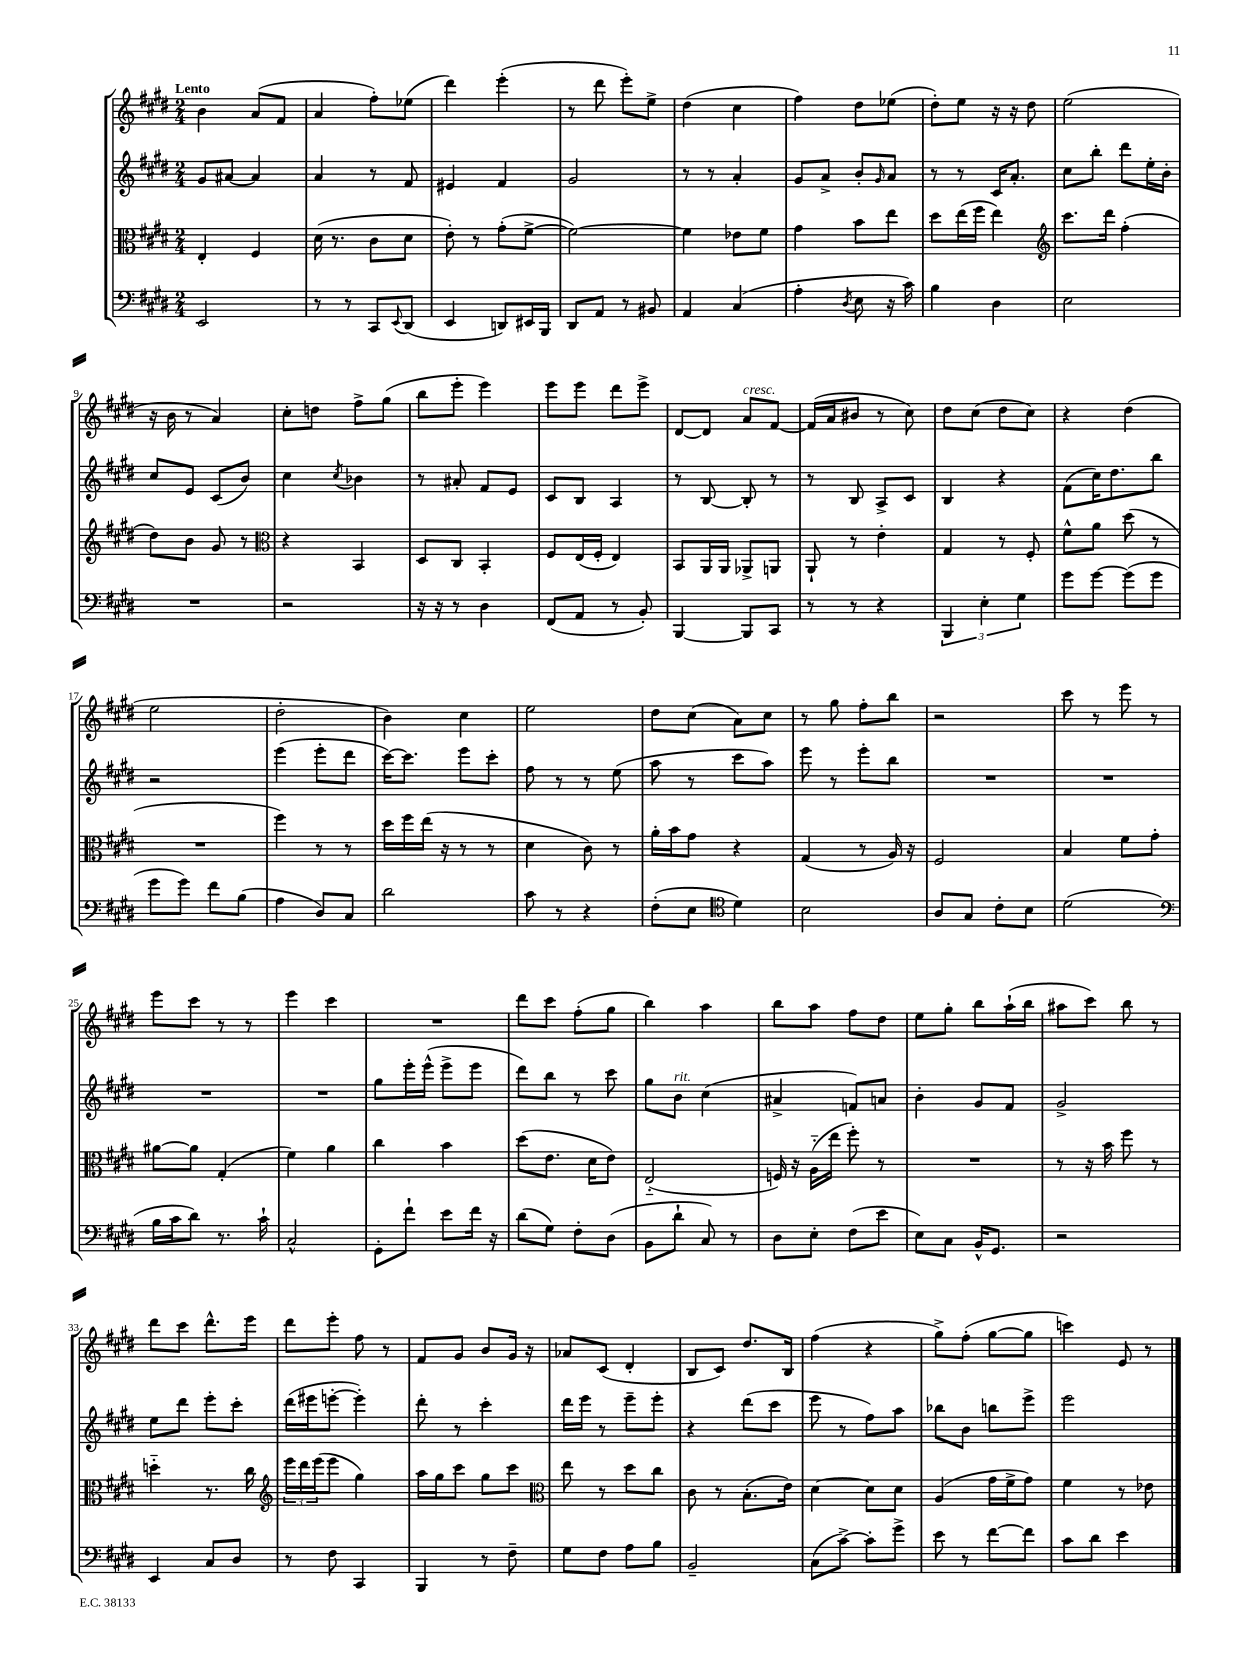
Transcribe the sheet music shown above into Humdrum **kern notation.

**kern	**kern	**kern	**kern
*part4	*part3	*part2	*part1
*staff4	*staff3	*staff2	*staff1
*clefF4	*clefC3	*clefG2	*clefG2
*k[f#c#g#d#]	*k[f#c#g#d#]	*k[f#c#g#d#]	*k[f#c#g#d#]
*M2/4	*M2/4	*M2/4	*M2/4
=1	=1	=1	=1
!	!	!	!LO:TX:a:B:t=Lento
2EE/	4E'/	8g#/L	4b\
.	.	[8a#X/J	.
.	4F#/	4a#/]	(8a/L
.	.	.	8f#/J
=2	=2	=2	=2
8r	(16d#\	4a/	4a/
.	8.r	.	.
8r	.	.	.
8CC#/L	8c#\L	8r	8ff#'\L)
8qqEE/	.	.	.
(8DD#/J	8d#\J	8f#/	(8ee-X\J
=3	=3	=3	=3
4EE/	8e'\)	4e#X/	4ddd#\)
.	8r	.	.
8DDn/L)	(8g#'\L	4f#/	(4eee'\
16EE#X/L	[8f#^\J	.	.
16BBB/JJ	.	.	.
=4	=4	=4	=4
8DD#/L	2f#\_)	2g#/	8r
8AA/J	.	.	8ddd#\
8r	.	.	8eee'\L)
8BB#X/	.	.	8ee^\J
=5	=5	=5	=5
4AA/	4f#\]	8r	(4dd#\
.	.	8r	.
(4C#/	8e-X\L	4a'/	4cc#\
.	8f#\J	.	.
=6	=6	=6	=6
4A'\	4g#\	8g#/L	4ff#\)
.	.	8a^/J	.
8qD#/	.	.	.
8E\	8b\L	8b'/L	8dd#\L
.	.	16qqg#/	.
16r	8ee\J	8a/J	(8ee-X\J
16c#\)	.	.	.
=7	=7	=7	=7
4B\	8dd#\L	8r	8dd#'\L)
.	(16ee\L	8r	8ee\J
.	16ff#\JJ	.	.
4D#\	4ee\)	16c#/KL	16r
.	.	8.a'/J	16r
.	.	.	8dd#\
=8	=8	=8	=8
*	*clefG2	*	*
2E\	8.ccc#\L	8cc#\L	(2ee\
.	.	8bb'\J	.
.	16ddd#\Jk	.	.
.	(4ff#'\	8ddd#\L	.
.	.	16ee'\L	.
.	.	16b'\JJ	.
!!LO:LB:g=z
=9	=9	=9	=9
2r	8dd#\L)	8cc#/L	16r
.	.	.	16b\
.	8b\J	8e/J	8r
.	8g#/	(8c#/L	4a/)
.	8r	8b/J)	.
=10	=10	=10	=10
*	*clefC3	*	*
2r	4r	4cc#\	8cc#'\L
.	.	.	8ddn\J
.	.	8qcc#/	.
.	4BB/	4b-X\	8ff#^\L
.	.	.	(8gg#\J
=11	=11	=11	=11
16r	8D#/L	8r	8bb\L
16r	.	.	.
8r	8C#/J	8a#X'/	8eee'\J
4D#\	4BB'/	8f#/L	4eee\)
.	.	8e/J	.
=12	=12	=12	=12
(8FF#/L	8F#/L	8c#/L	8eee\L
8AA/J	(16E/L	8B/J	8eee\J
.	16F#'/JJ	.	.
8r	4E/)	4A/	8ddd#\L
8BB'/)	.	.	8eee^\J
=13	=13	=13	=13
[4BBB/	8BB/L	8r	[8d#/L
.	16AA/L	[8B/	8d#/J]
.	16AA/JJ	.	.
!	!	!	!LO:TX:a:i:t=cresc.
8BBB/L]	8AA-X^/L	8B'/]	8a/L
8CC#/J	8AAn/J	8r	[8f#/J
=14	=14	=14	=14
8r	8AA`/	8r	(16f#/LL]
.	.	.	16a/J
8r	8r	8B/	8b#X/J
4r	4e'\	8A^/L	8r
.	.	8c#/J	8cc#\)
=15	=15	=15	=15
6BBB/	4G#/	4B/	8dd#\L
.	.	.	(8cc#\J
6E'\	.	.	.
.	8r	4r	8dd#\L
6G#\	.	.	.
.	8F#'/	.	8cc#\J)
=16	=16	=16	=16
8g#\L	8f#^^\L	(8f#\L	4r
[8g#\J	8a\J	16cc#\K)	.
.	.	8.dd#\	.
(8g#\L]	(8dd#\	.	(4dd#\
8g#\J	8r	8bb\J	.
!!LO:LB:g=z
=17	=17	=17	=17
8g#\L	2r	2r	2ee\
8g#\J)	.	.	.
8f#\L	.	.	.
(8B\J	.	.	.
=18	=18	=18	=18
4A\	4ff#\)	(4eee\	2dd#'\
8D#/L)	8r	8eee'\L	.
8C#/J	8r	8ddd#\J	.
=19	=19	=19	=19
2d#\	16dd#\LL	[16ccc#\KL)	4b\)
.	16ff#\	8.ccc#\J]	.
.	(16ee\JJ	.	.
.	16r	.	.
.	8r	8eee\L	4cc#\
.	8r	8ccc#'\J	.
=20	=20	=20	=20
8c#\	4d#\	8ff#\	2ee\
8r	.	8r	.
4r	8c#\)	8r	.
.	8r	(8ee\	.
=21	=21	=21	=21
(8F#'\L	16a'\LL	8aa\	8dd#\L
.	16b\J	.	.
8E\J	8g#\J	8r	(8cc#\J
*clefC4	*	*	*
4d#\)	4r	8ccc#\L	8a\L)
.	.	8aa\J)	8cc#\J
=22	=22	=22	=22
2B\	(4G#/	8eee\	8r
.	.	8r	8gg#\
.	8r	8eee'\L	8ff#'\L
.	16A/)	8bb\J	8bb\J
.	16r	.	.
=23	=23	=23	=23
8A/L	2F#/	2r	2r
8G#/J	.	.	.
8c#'\L	.	.	.
8B\J	.	.	.
=24	=24	=24	=24
(2d#\	4B/	2r	8ccc#\
.	.	.	8r
.	8f#\L	.	8eee\
.	8g#'\J	.	8r
!!LO:LB:g=z
=25	=25	=25	=25
*clefF4	*	*	*
16B\LL	[8a#X\L	2r	8eee\L
16c#\J	.	.	.
8d#\J)	8a#\J]	.	8ccc#\J
8.r	(4G#'/	.	8r
.	.	.	8r
16c#`\	.	.	.
=26	=26	=26	=26
2C#^^/	4f#\)	2r	4eee\
.	4a\	.	4ccc#\
=27	=27	=27	=27
8GG#'\L	4cc#\	8gg#\L	2r
8f#`\J	.	16eee'\L	.
.	.	(16eee^^\JJ	.
8e\L	4b\	8eee^\L	.
16f#\Jk	.	8eee\J	.
16r	.	.	.
=28	=28	=28	=28
(8d#\L	(8dd#\L	8ddd#\L)	8ddd#\L
8G#\J)	8.e\J	8bb\J	8ccc#\J
8F#'\L	.	8r	(8ff#'\L
.	16d#\KL	.	.
(8D#\J	8e\J)	8ccc#\	8gg#\J
=29	=29	=29	=29
8BB\L	(2E/	8gg#\L	4bb\)
!	!	!LO:TX:a:i:t=rit.	!
8d#`\J	.	8b\J	.
8C#/)	.	(4cc#\	4aa\
8r	.	.	.
=30	=30	=30	=30
8D#\L	16Fn/)	4a#X^/	8bb\L
.	16r	.	.
8E'\J	(16A\LL	.	8aa\J
.	16ee\JJ	.	.
(8F#\L	8ff#'\)	8fn/L)	8ff#\L
8e\J	8r	8an/J	8dd#\J
=31	=31	=31	=31
8E\L)	2r	4b'\	8ee\L
8C#\J	.	.	8gg#'\J
16BB^^/KL	.	8g#/L	8bb\L
8.GG#/J	.	.	.
.	.	8f#/J	(16aa`\L
.	.	.	16bb\JJ
=32	=32	=32	=32
2r	8r	2g#^/	8aa#X\L
.	16r	.	8ccc#\J)
.	16b\	.	.
.	8ff#\	.	8bb\
.	8r	.	8r
!!LO:LB:g=z
=33	=33	=33	=33
4EE/	4ddn\	8ee\L	8ddd#\L
.	.	8ddd#\J	8ccc#\J
8C#/L	8.r	8eee'\L	8.ddd#^^\L
8D#/J	.	8ccc#'\J	.
.	16cc#\	.	16eee\Jk
=34	=34	=34	=34
*	*clefG2	*	*
8r	24eee\LL	(16ddd#\LL	8ddd#\L
.	24ddd#\	.	.
.	.	16eee#X\J	.
.	(24eee\J	.	.
8F#\	8eee\J	[8eeen'\J	8eee'\J
4CC#/	4gg#\)	4eee'\])	8ff#\
.	.	.	8r
=35	=35	=35	=35
4BBB/	16aa\LL	8ddd#'\	8f#/L
.	16gg#\J	.	.
.	8ccc#\J	8r	8g#/J
8r	8gg#\L	4ccc#'\	8b/L
8F#~\	8ccc#\J	.	16g#/Jk
.	.	.	16r
=36	=36	=36	=36
*	*clefC3	*	*
8G#\L	8ee\	16ddd#\LL	8a-X/L
.	.	16eee\JJ	.
8F#\J	8r	8r	(8c#/J
8A\L	8dd#\L	8eee~\L	4d#'/
8B\J	8cc#\J	8eee'\J	.
=37	=37	=37	=37
2BB~/	8c#\	4r	8B/L
.	8r	.	8c#/J)
.	(8.B'\L	(8ddd#\L	8.dd#/L
.	.	8ccc#\J	.
.	16e\Jk)	.	16B/Jk
=38	=38	=38	=38
(8C#\L	[4d#\	8eee\	(4ff#\
[8c#^\J)	.	8r	.
8c#'\L]	8d#\L]	8ff#\L)	4r
8g#^\J	8d#\J	8aa\J	.
=39	=39	=39	=39
8e\	(4A/	8bb-X\L	8gg#^\L)
8r	.	8b\J	(8ff#'\J
[8f#\L	16g#\LL	8bbn\L	[8gg#\L
.	16f#^\J	.	.
8f#\J]	8g#\J)	8eee^\J	8gg#\J]
=40	=40	=40	=40
8c#\L	4f#\	2eee\	4cccn\)
8d#\J	.	.	.
4e\	8r	.	8e/
.	8e-X\	.	8r
==	==	==	==
*-	*-	*-	*-
